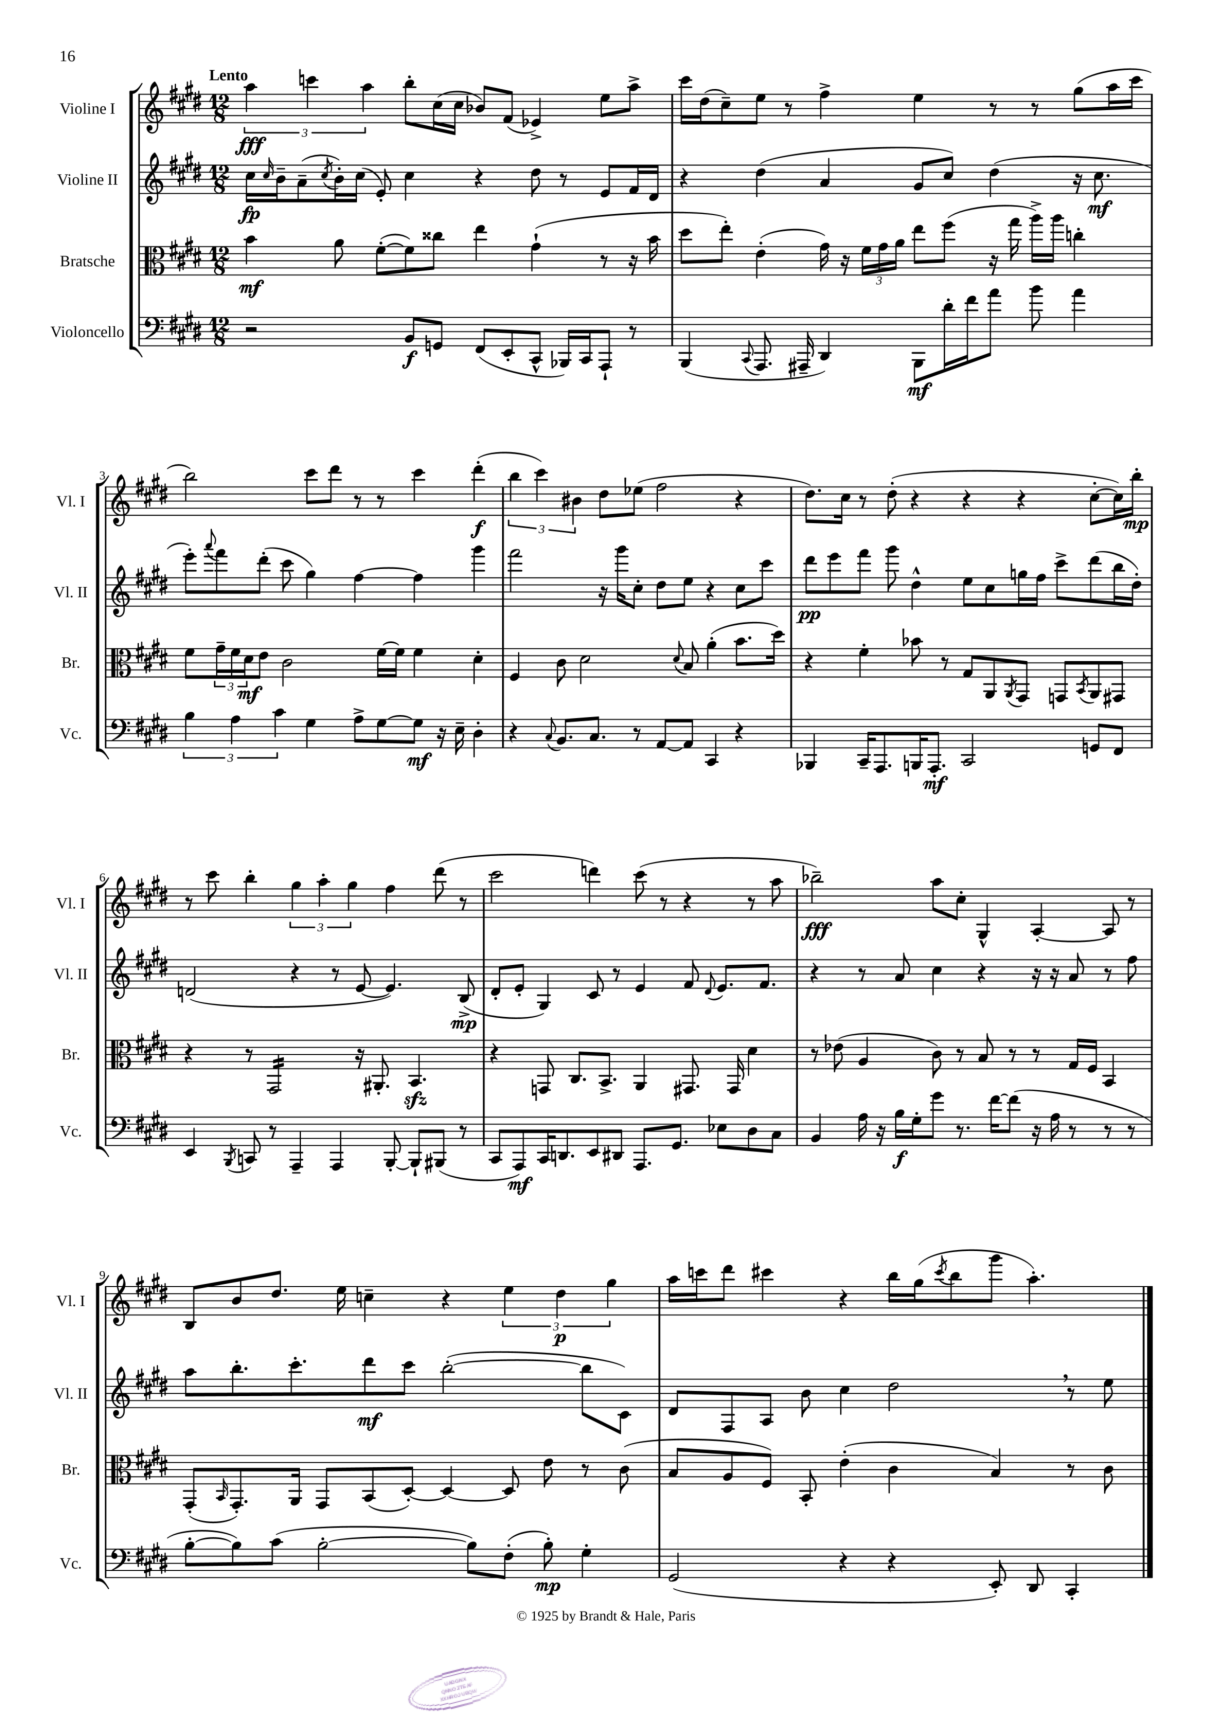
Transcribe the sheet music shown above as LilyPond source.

<<
\new StaffGroup <<
\new Staff = "s0" \with { instrumentName = "Violine I" shortInstrumentName = "Vl. I" } {
    \clef treble \key e \major \numericTimeSignature \time 12/8 \tempo "Lento"
    \tuplet 3/2 { a''4\fff c'''4 a''4 } b''8-. cis''16( cis''16 bes'8) fis'8( ees'4->) e''8 a''8-> |
    cis'''16 dis''16( cis''8--) e''8 r8 fis''4-> e''4 r8 r8 gis''8( a''16 cis'''16 |
    b''2) cis'''8 dis'''8 r8 r8 cis'''4 dis'''4-.\f( |
    \tuplet 3/2 { b''4 cis'''4) bis'4 } dis''8 ees''8( fis''2 r4 |
    dis''8.) cis''16 r8 dis''8-.( r4 r4 r4 cis''8~-. cis''16) b''16-.\mp |
    r8 cis'''8 b''4-. \tuplet 3/2 { gis''4 a''4-. gis''4 } fis''4 dis'''8( r8 |
    cis'''2 d'''4) cis'''8( r8 r4 r8 a''8 |
    bes''2--\fff) a''8 cis''8-. gis4-^ a4~-. a8 r8 |
    b8 b'8 dis''8. e''16 c''4-- r4 \tuplet 3/2 { e''4 dis''4\p gis''4 } |
    a''16 c'''16 dis'''8 cis'''4 r4 b''16 gis''16( \acciaccatura { cis'''8 } b''8 gis'''8 a''4.-.) \bar "|." |
}
\new Staff = "s1" \with { instrumentName = "Violine II" shortInstrumentName = "Vl. II" } {
    \clef treble \key e \major \numericTimeSignature \time 12/8
    cis''16\fp \grace { cis''16 } b'16-- a'8--( \acciaccatura { cis''8 } b'16-.) cis''16( e'8-.) cis''4 r4 dis''8 r8 e'8 fis'16 dis'16 |
    r4 dis''4( a'4 gis'8 cis''8) dis''4( r16 cis''8.\mf |
    e'''8-.) \appoggiatura { a'''8 } fis'''8 dis'''8-.( cis'''8 gis''4) fis''4~ fis''4 gis'''4 |
    fis'''2 r16 gis'''16 cis''8-. dis''8 e''8 r4 cis''8 cis'''8 |
    dis'''8\pp e'''8 fis'''8 gis'''8 dis''4-^ e''8 cis''8 g''16 fis''16 cis'''8-> dis'''8( b''16 dis''16-.) |
    d'2( r4 r8 e'8~ e'4.) b8->\mp( |
    dis'8-. e'8-. gis4) cis'8 r8 e'4 fis'8 \appoggiatura { dis'8 } e'8. fis'8. |
    r4 r8 a'8 cis''4 r4 r16 r16 a'8 r8 fis''8 |
    a''8 b''8.-. cis'''8.-. dis'''8\mf cis'''8 b''2~-.( b''8 cis'8) |
    dis'8 fis8 a8 b'8 cis''4 dis''2 \breathe r8 e''8 \bar "|." |
}
\new Staff = "s2" \with { instrumentName = "Bratsche" shortInstrumentName = "Br." } {
    \clef alto \key e \major \numericTimeSignature \time 12/8
    b'4\mf a'8 fis'8~-.( fis'8) cisis''8 e''4 gis'4-!( r8 r16 b'16 |
    dis''8 e''8-.) e'4-.( gis'16) r16 \tuplet 3/2 { fis'16 gis'16 a'16 } e''8 fis''8( r16 gis''16 a''16->) a''16 c''4-. |
    fis'8 \tuplet 3/2 { gis'16-- fis'16 dis'16\mf } e'8 cis'2 fis'16~ fis'16 fis'4 dis'4-. |
    fis4 cis'8 dis'2 \appoggiatura { dis'8 } b8 a'4-.( b'8. dis''16) |
    r4 fis'4-. bes'8 r8 gis8 a,8 \acciaccatura { a,8 } gis,8 g,8 \acciaccatura { b,8 } a,8 gis,8 |
    r4 r8 gis,2:16 r16 ais,8.-. b,4.\sfz |
    r4 g,8 cis8. b,8.-> a,4 gis,8. gis,16 dis'4 |
    r8 ees'8( a4 cis'8) r8 b8 r8 r8 gis16 fis16 b,4 |
    gis,8-.( \grace { b,16 } gis,8.-.) a,16 gis,8 b,8( dis8~-.) dis4~ dis8 e'8 r8 cis'8( |
    b8 a8 fis8) b,8-. e'4-.( cis'4 b4) r8 cis'8 \bar "|." |
}
\new Staff = "s3" \with { instrumentName = "Violoncello" shortInstrumentName = "Vc." } {
    \clef bass \key e \major \numericTimeSignature \time 12/8
    r2 b,8\f g,8 fis,8( e,8-. cis,8-^ bes,,16) cis,16 a,,8-! r8 |
    b,,4( \appoggiatura { cis,8 } a,,8. ais,,16-- dis,4) b,,8\mf dis'16-. fis'16 a'8 b'8 a'4 |
    \tuplet 3/2 { b4 a4 cis'4 } gis4 a8-> gis8~ gis8\mf r16 e16-- dis4-. |
    r4 \appoggiatura { cis8 } b,8. cis8. r8 a,8~ a,8 cis,4 r4 |
    bes,,4 cis,16-- a,,8. b,,16 a,,8.-.\mf cis,2 g,8 fis,8 |
    e,4 \acciaccatura { b,,8 } c,8 r8 a,,4-- a,,4 b,,8~-. b,,8-! bis,,8( r8 |
    cis,8 a,,8\mf) cis,16 d,8. e,8 dis,8 a,,8. gis,8. ees8 dis8 cis8 |
    b,4 a16 r16 b16\f gis16-. gis'8 r8. fis'16~ fis'8( r16 a16 r8 r8 r8 |
    b8~-. b8) cis'8( b2~-. b8) fis8-.( b8-.\mp) gis4-. |
    gis,2( r4 r4 e,8-.) dis,8 cis,4-. \bar "|." |
}
>>
>>
